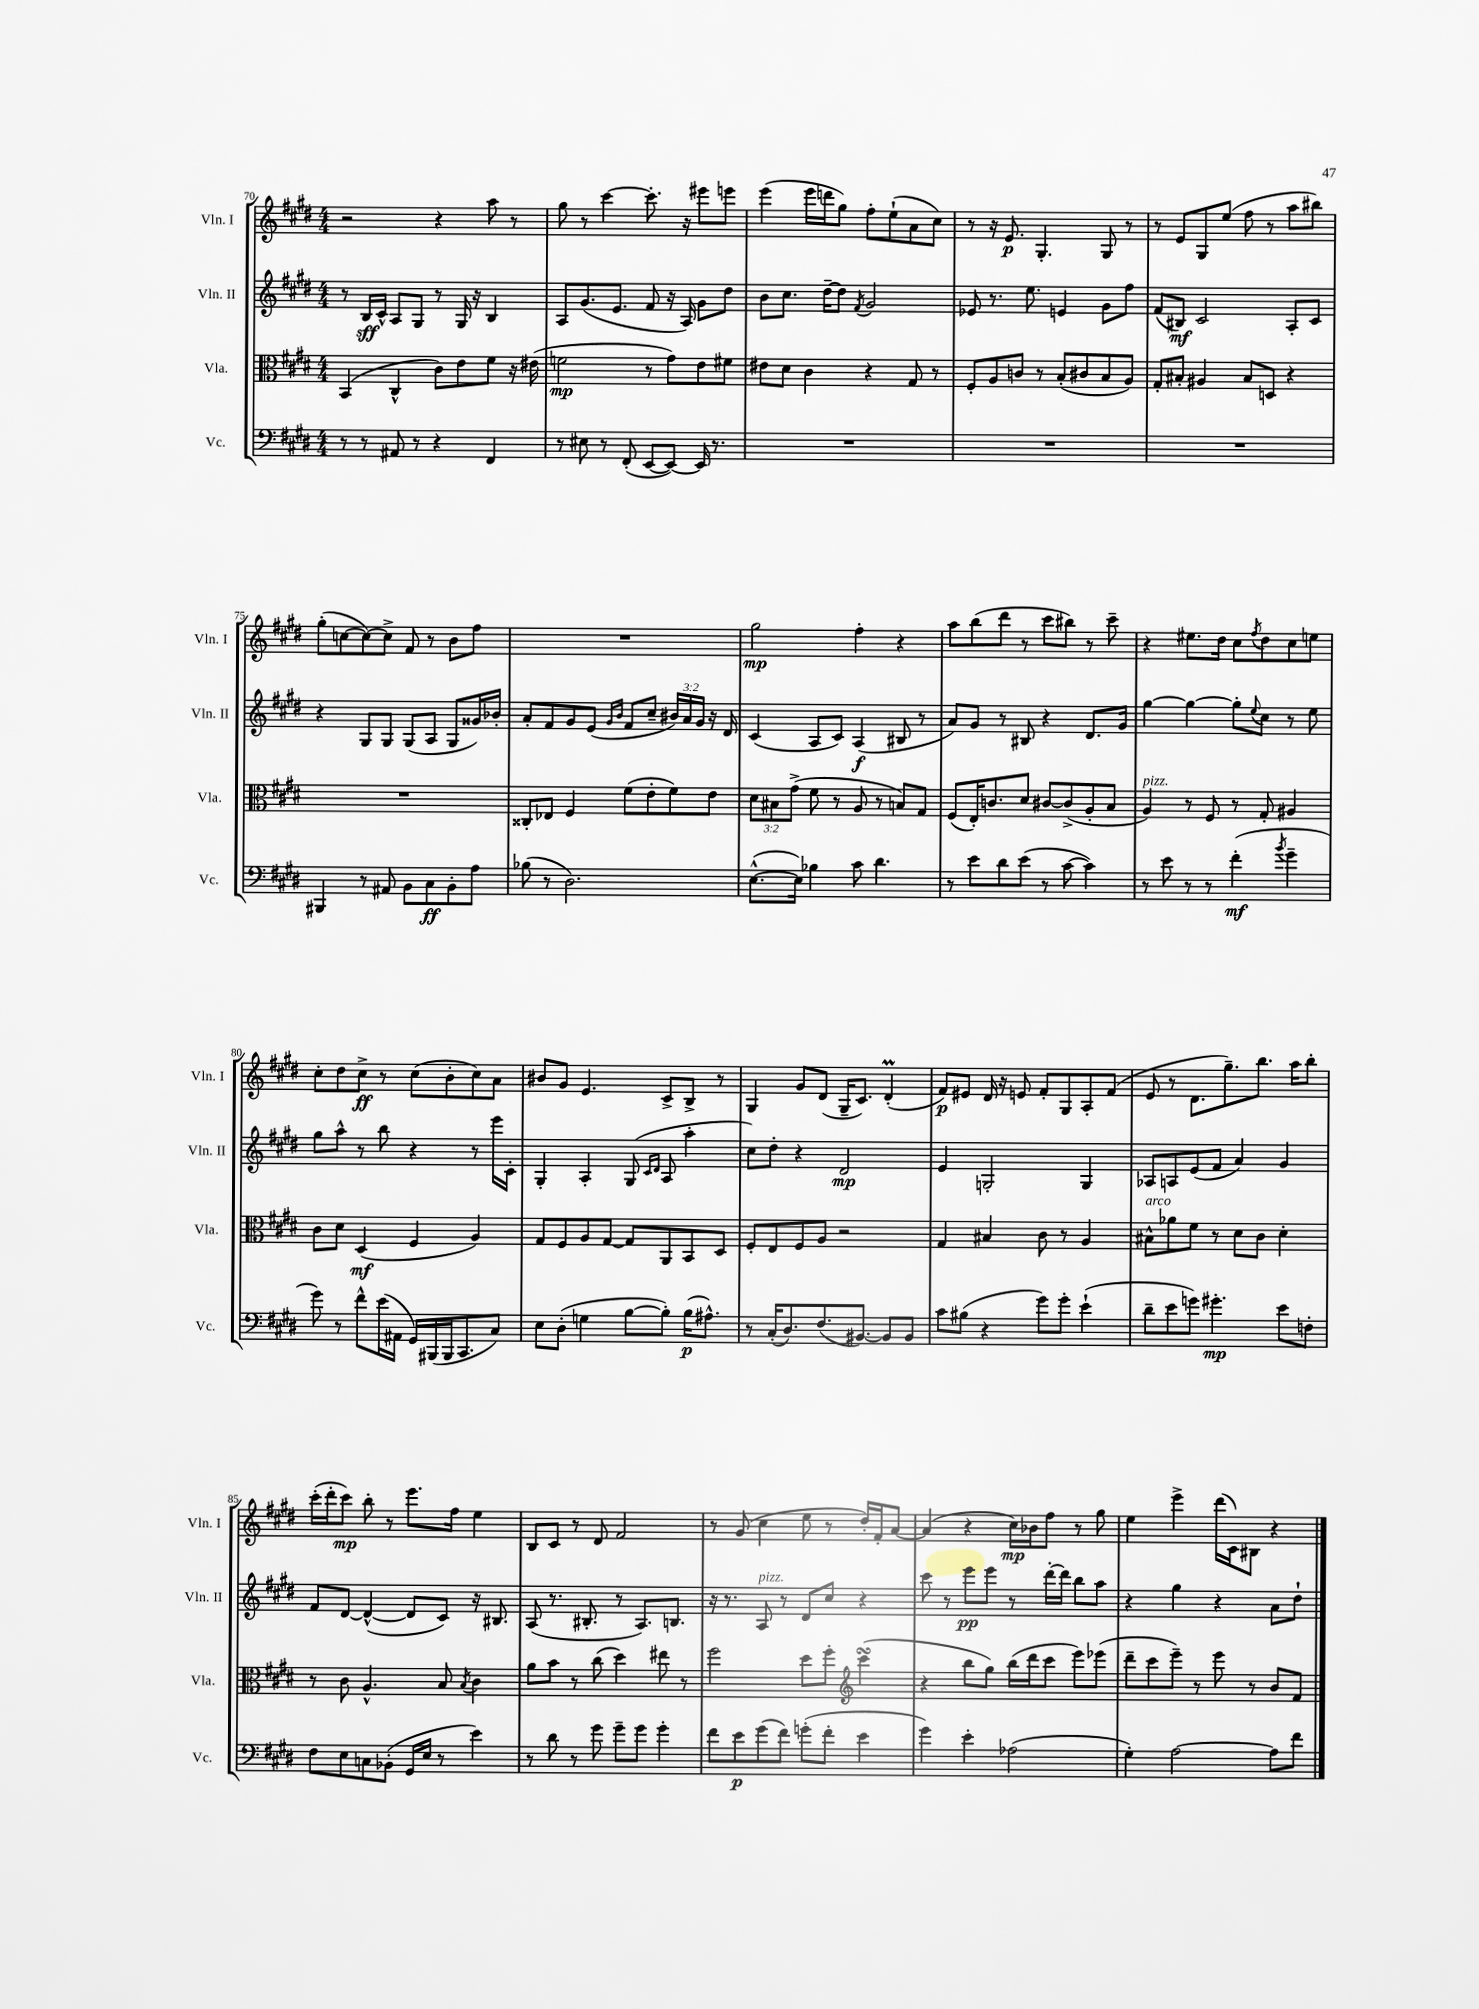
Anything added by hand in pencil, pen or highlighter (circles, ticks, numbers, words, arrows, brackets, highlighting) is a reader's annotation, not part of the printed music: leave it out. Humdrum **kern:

**kern	**kern	**kern	**kern
*staff4	*staff3	*staff2	*staff1
*clefF4	*clefC3	*clefG2	*clefG2
*k[f#c#g#d#]	*k[f#c#g#d#]	*k[f#c#g#d#]	*k[f#c#g#d#]
*M4/4	*M4/4	*M4/4	*M4/4
8r	(4BB/	8r	2r
8r	.	16B/LL	.
.	.	16c#^^/JJ	.
8AA#/	4C#^^/	8A/L	.
8r	.	8G#/J	.
4r	8c#\L)	8r	4r
.	8e\	16G#/	.
.	.	16r	.
4FF#/	8f#\J	4B/	8aa\
.	16r	.	8r
.	(16e#\	.	.
=	=	=	=
8r	2f\	8A/L	8gg#\
8E#\	.	(8.g#/	8r
8r	.	.	[4ccc#\
.	.	8.e/J	.
(8FF#'/	.	.	.
[8EE/L	8r	8f#/	8.ccc#'\]
8EE/_J)	8g#\L)	16r	.
.	.	16A/)	16r
16EE/]	8e\	8g#\L	8eee#\L
8.r	.	.	.
.	8f#\J	8dd#\J	8eee\J
=	=	=	=
1r	8e#\L	8b\L	(4eee\
.	8d#\J	8.cc#\J	.
.	4c#\	.	16eee\LL
.	.	[16dd#~\LK	16ddd\J
.	.	8dd#\]J	8gg#\J)
.	.	8qf#/	.
.	4r	2g#/	8ff#'\L
.	.	.	(8ee`\
.	8G#/	.	8a\
.	8r	.	8cc#\J)
=	=	=	=
1r	8F#'/L	8e-/	8r
.	8A/	8.r	16r
.	.	.	8.e/
.	8c/J	.	.
.	.	8.ee\	.
.	8r	.	4.G#'/
.	(8B'/L	4e/	.
.	8c#/	.	.
.	8B/	8g#\L	8G#/
.	8A/J)	8ff#\J	8r
=	=	=	=
1r	8G#'/L	(8f#/L	8r
.	8B#'/J	8B#/J)	8e/L
.	4A#/	2c#/	8G#/
.	.	.	(8ee/J
.	8B#/L	.	8ff#\
.	8D/J	.	8r
.	4r	8A'/L	8aa\L
.	.	8c#/J	8bb#\J)
=	=	=	=
4BBB#/	1r	4r	(8gg#'\L
.	.	.	[8cc\
8r	.	8G#/L	8cc\_)
8AA#/	.	8G#/J	8cc^\]J
8BB\L	.	(8G#/L	8f#/
8C#\	.	8A/J	8r
8BB'\	.	8G#/L	8b\L
8A\J	.	16g##/L)	8ff#\J
.	.	16b-'/JJ	.
=	=	=	=
(8B-\	8C##'/L	8a'/L	1r
8r	8E-/J	8f#/	.
2.D#\)	4F#/	8g#/	.
.	.	(8e/J	.
.	.	16qqg#/LL	.
.	.	16qqb/JJ	.
.	(8f#\L	8f#/L	.
.	8e'\	8cc#~/J	.
.	8f#\)	24b#/LL)	.
.	.	24a/	.
.	.	24g#/JJ	.
.	8e\J	16r	.
.	.	16d#/	.
=	=	=	=
([8.E^^\L	12d#\L	(4c#/	2gg#\
.	12B#\	.	.
.	(12g#^\J	.	.
16E\]Jk)	.	.	.
4B-\	8f#\	8A/L	.
.	8r	8c#/J)	.
8c#\	8A/	(4A/	4ff#'\
4.d#\	8r	.	.
.	8B/L)	8B#/	4r
.	8G#/J	8r	.
=	=	=	=
8r	(8F#/L	8a/L)	8aa\L
8e\L	16E'/K)	8g#/J	(8bb\
.	8.c/	.	.
8d#\	.	8r	8ddd#\J
(8e\J	8d#/J	8B#/	8r
8r	[8c#/L	4r	8ccc#\L
[8c#\	(8c#^/]	.	8bb#\J)
4c#\])	8A'/	8.d#/L	8r
.	8B/J	.	8ccc#~\
.	.	16g#/Jk	.
=	=	=	=
8r	4A/)	[4gg#\	4r
8e\	.	.	.
8r	8r	4gg#\_	8.ee#\L
8r	8F#/	.	.
.	.	.	16dd#\Jk
(4f#'\	8r	8gg#'\]L	8cc#\L
.	.	8qqee/	8qff#/
.	8G#'/	8cc#\J	8dd#\
8qb/	.	.	.
4g#~\	4A#/	8r	8cc#\
.	.	8ee\	8ee\J
=	=	=	=
8g#\)	8c#\L	8gg#\L	8cc#'\L
8r	8d#\J	8aa^^\J	8dd#\
8f#^^\L	(4D#/	8r	8cc#^\J
(16e\L	.	8bb\	8r
16AA#\JJ	.	.	.
16GG#/LL)	4F#/	4r	(8cc#\L
(16BBB#/	.	.	.
16BBB#/J	.	.	8b'\
8.CC#/	.	.	.
.	4A/)	8r	8cc#\)
8C#/J)	.	16eee\LL	8a\J
.	.	16c#'\JJ	.
=	=	=	=
8E\L	8G#/L	4G#'/	8b#/L
(8D#'\J	8F#/	.	8g#/J
4G\	8A/	4A'/	4.e/
.	[8G#/J	.	.
[8B\L	8G#/]L	(8G#/	.
.	.	16qqc#/LL	.
.	.	16qqd#/JJ	.
8B'\]J)	8AA/	8A/	8c#^/L
(16B\LK	8BB/	4aa'\	8B^/J
8.A#^^\J)	.	.	.
.	8D#/J	.	8r
=	=	=	=
8r	8F#'/L	8cc#\L)	4G#/
(16C#'/LK	8E/	8dd#'\J	.
8.D#/)	.	.	.
.	8F#/	4r	8g#/L
(8.F#/	8A/J	.	(8d#/J
.	2r	2d#/	16G#~/LK
[8.BB#/J)	.	.	8.c#/J)
8BB#/]L	.	.	(4d#'/
8BB#/J	.	.	.
=	=	=	=
8c#\L	4G#/	4e/	8f#/L)
(8B#\J	.	.	8e#/J
4r	4B#/	2G'/	16d#/
.	.	.	16r
.	.	.	8e/
8g#\L)	8c#\	.	8f#'/L
8g#'\J	8r	.	8G#/
(4e`\	4A/	4G/	8A'/
.	.	.	(8f#/J
=	=	=	=
8d#~\L	8B#^^\L	8A-/L	8e/
8e\	8a-\	8A/	8r
8g\J)	8f#\J	(8e/	8.d#\L
4.g#'\	8r	8f#/J	.
.	.	.	8.gg#~\)
.	8d#\L	4a/)	.
.	8c#\J	.	8.bb\J
8e\L	4d#'\	4g#/	.
.	.	.	16aa\LK
8F'\J	.	.	8bb'\J
=	=	=	=
8F#\L	8r	8f#/L	(16ccc#'\LL
.	.	.	16ddd#'\J
8E\	8c#\	[8d#/J	8ccc#\J)
8C\	4.A^^/	(4d#^^/_	8bb'\
(8BB-'\J	.	.	8r
16GG#/LL	.	8d#/]L	8.eee\L
16E/JJ	.	.	.
8r	8B/	8c#/J)	.
.	.	.	16ff#\Jk
.	8qB/	.	.
4e\)	4c#\	16r	4ee\
.	.	8.B#/	.
=	=	=	=
8r	8a\L	(8A/	8B/L
8d#\	8b\J	8.r	8c#/J
8r	8r	.	8r
.	.	8.B#'/	.
8g#\	(8cc#\	.	8d#/
8g#~\L	4dd#\)	8r	2f#/
8g#\J	.	8.A/L)	.
4g#'\	8ee#\	.	.
.	.	8.B/J	.
.	8r	.	.
=	=	=	=
8f#\L	2ff#\	16r	8r
.	.	8.r	.
8e\	.	.	(8g#/
(8g#\	.	8A/	4cc#\
8f#\J)	.	8r	.
(8g'\L	8dd#\L	8d#/L	8ee\
8f#'\J	8ff#'\J	8cc#/J	8r
*	*clefG2	*	*
4e\	(4ccc#\	4r	16dd#'/LL)
.	.	.	16f#'/J
.	.	.	[8a/J
=	=	=	=
4g#\)	4r	8ccc#\	(4a/]
.	.	8r	.
4e'\	8bb\L	8eee\L	4r
.	8gg#\J)	8eee\J	.
(2A-\	(16bb\LL	8r	16cc#\LL)
.	16ddd#\J	.	16b-\J
.	8ccc#\J	[16ddd#'\LL	8ff#\J
.	.	16ddd#\]JJ	.
.	8eee\L)	8bb\L	8r
.	(8eee-\J	8aa\J	8gg#\
=	=	=	=
4G#'\)	8ddd#~\L	4r	4ee\
.	8ccc#\	.	.
[2A\	8eee~\J)	4gg#\	4eee^\
.	8r	.	.
.	8eee\	4r	(16ddd#\LL
.	.	.	16c#\J)
.	8r	.	8B#\J
8A\]L	8b/L	8a\L	4r
8f#\J	8f#/J	8dd#`\J	.
==	==	==	==
*-	*-	*-	*-
